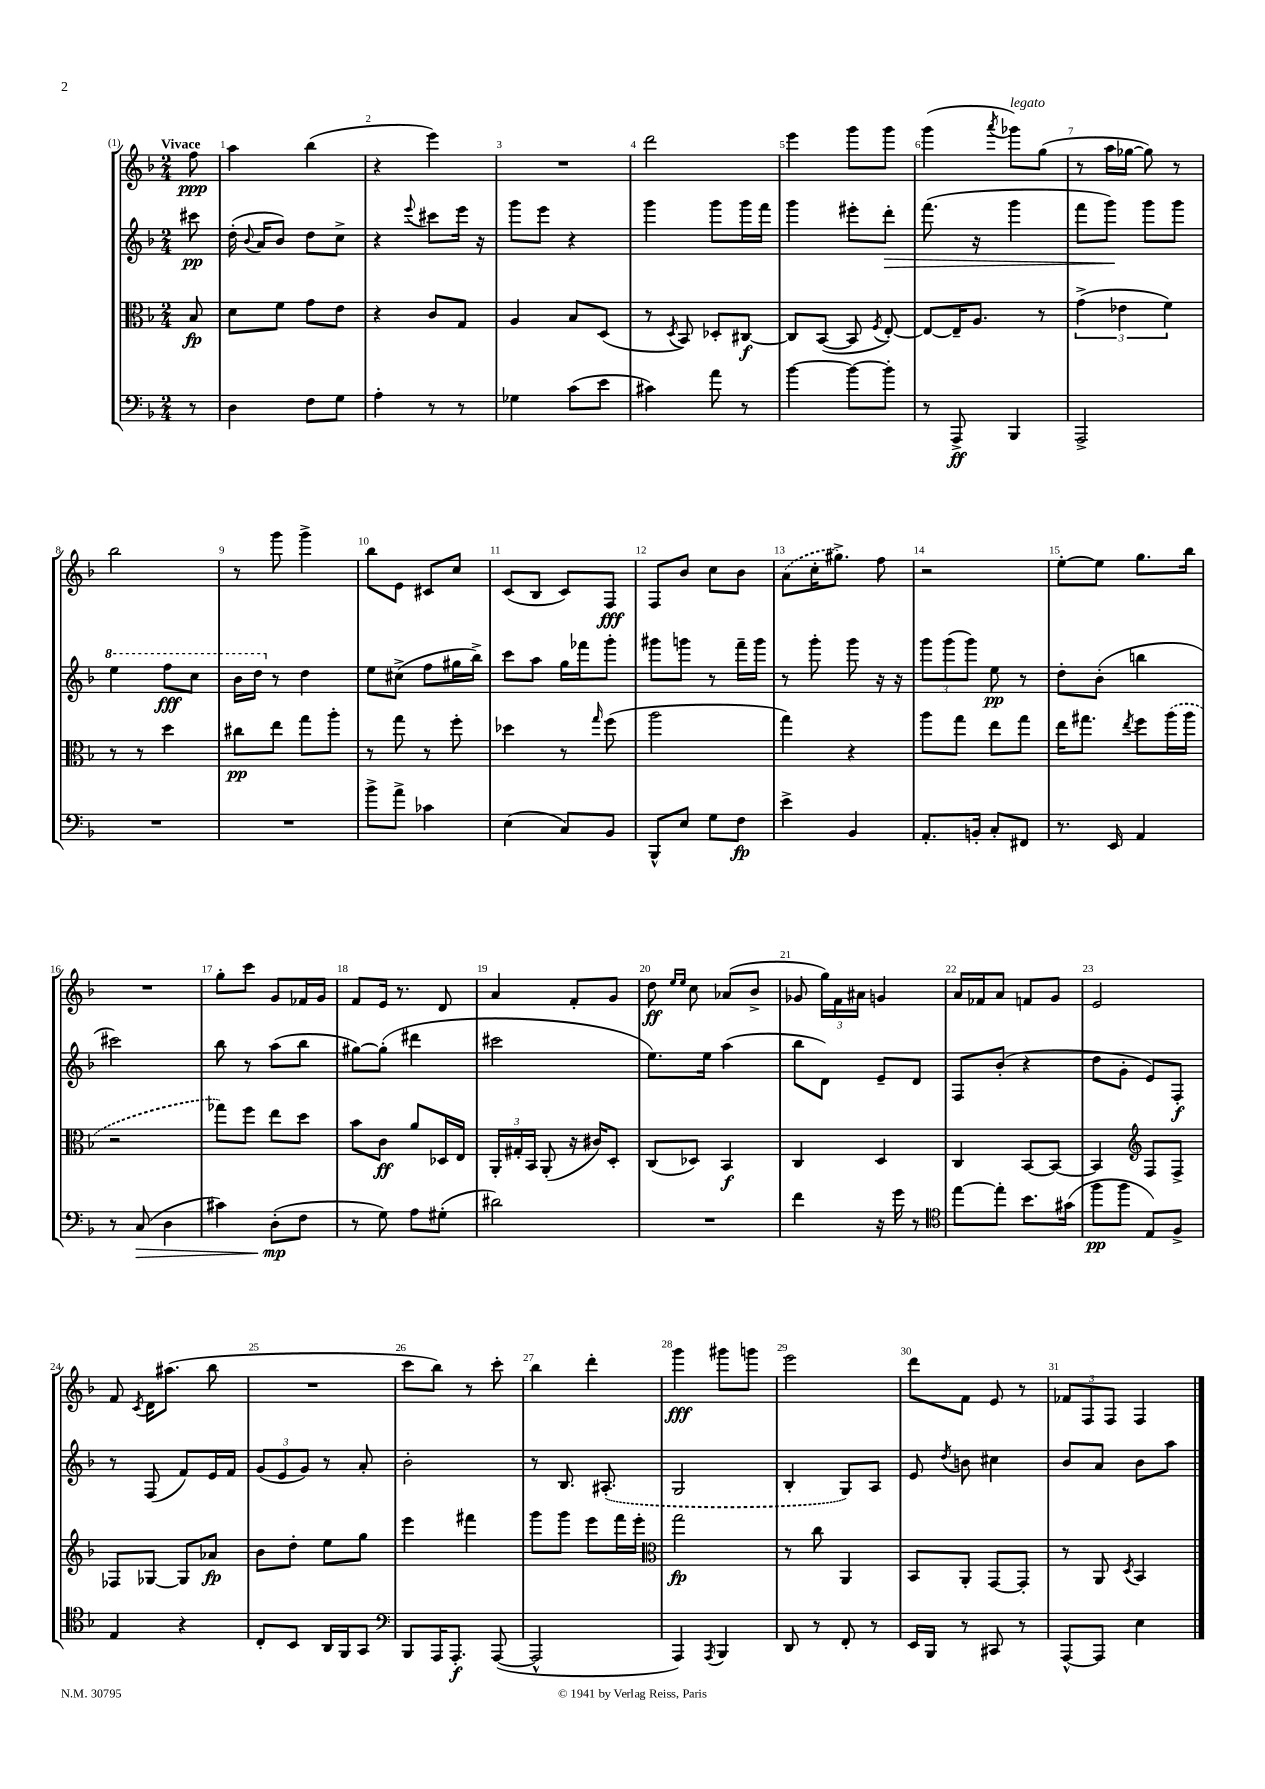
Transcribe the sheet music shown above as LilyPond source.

<<
\new StaffGroup <<
\new Staff = "s0" {
    \clef treble \key f \major \numericTimeSignature \time 2/4 \partial 8 \tempo "Vivace"
    \autoBeamOff f''8\ppp |
    a''4 bes''4( |
    r4 e'''4) |
    R2 |
    d'''2 |
    e'''4 g'''8[ g'''8] |
    g'''4( \acciaccatura { a'''8 } ges'''8[^\markup { \italic "legato" }) g''8]( |
    r8 a''16[ ges''16]~ ges''8) r8 |
    bes''2 |
    r8 g'''8 g'''4-> |
    bes''8[ e'8] cis'8[ c''8] |
    c'8[( bes8] c'8[) f8]\fff |
    f8[ bes'8] c''8[ bes'8] |
    \once \slurDashed a'8[( c''16-. gis''8.]->) f''8 |
    r2 |
    e''8[~-. e''8] g''8.[ bes''16] |
    R2 |
    g''8[-. c'''8] g'8[ fes'16 g'16] |
    f'8[ e'16] r8. d'8 |
    a'4 f'8[-. g'8] |
    d''8\ff \grace { e''16[ e''16] } c''8 aes'8[( bes'8]-> |
    ges'8 \tuplet 3/2 { g''16[) f'16 ais'16] } g'4 |
    a'16[ fes'16 a'8] f'8[ g'8] |
    e'2 |
    f'8 \acciaccatura { c'8 } d'16[ ais''8.]( bes''8 |
    R2 |
    c'''8[ bes''8]) r8 c'''8-. |
    bes''4 d'''4-. |
    g'''4\fff gis'''8[ g'''8] |
    e'''2 |
    d'''8[ f'8] e'8 r8 |
    \tuplet 3/2 { fes'8[ f8 f8] } f4 \bar "|." |
}
\new Staff = "s1" {
    \clef treble \key f \major \numericTimeSignature \time 2/4 \partial 8
    \autoBeamOff cis'''8\pp |
    d''16-.( \appoggiatura { bes'8 } a'16[ bes'8]) d''8[ c''8]-> |
    r4 \appoggiatura { e'''8 } cis'''8[ e'''16] r16 |
    g'''8[ e'''8] r4 |
    g'''4 g'''8[ g'''16 f'''16] |
    g'''4 eis'''8[-. d'''8]-.\> |
    f'''8.( r16 g'''4 |
    f'''8[ g'''8]\!) g'''8[ g'''8] |
    \ottava #1 e'''4 f'''8[\fff c'''8] |
    bes''16[ d'''16] \ottava #0 r8 d''4 |
    e''8[ cis''8]->( f''8[ gis''16 bes''16]->) |
    c'''8[ a''8] g''16[ fes'''16 g'''8]-. |
    gis'''8[ g'''8] r8 f'''16[-- g'''16] |
    r8 g'''8-. g'''8 r16 r16 |
    \tuplet 3/2 { g'''8[ g'''8( g'''8]) } e''8\pp r8 |
    d''8[-. bes'8]-.( b''4 |
    cis'''2) |
    bes''8 r8 a''8[( bes''8] |
    gis''8[~) gis''8]-.( dis'''4 |
    cis'''2 |
    e''8.[) e''16] a''4( |
    bes''8[ d'8]) e'8[-- d'8] |
    f8[ bes'8]-.( r4 |
    d''8[ g'8]-. e'8[) f8]-.\f |
    r8 f8( f'8[) e'16 f'16] |
    \tuplet 3/2 { g'8[( e'8 g'8]) } r8 a'8-. |
    bes'2-. |
    r8 bes8. \once \slurDashed ais8.-.( |
    g2 |
    bes4-. g8[) a8] |
    e'8 \acciaccatura { d''8 } b'8 cis''4 |
    bes'8[ a'8] bes'8[ a''8] \bar "|." |
}
\new Staff = "s2" {
    \clef alto \key f \major \numericTimeSignature \time 2/4 \partial 8
    \autoBeamOff bes8\fp |
    d'8[ f'8] g'8[ e'8] |
    r4 c'8[ g8] |
    a4 bes8[ d8]( |
    r8 \acciaccatura { d8 } bes,8) des8[-. cis8]~\f |
    cis8[ bes,8]~( bes,8 \acciaccatura { f8 } e8~-.) |
    e8[~ e16-- a8.] r8 |
    \tuplet 3/2 { g'4->( ees'4 f'4) } |
    r8 r8 d''4 |
    cis''8[\pp e''8] g''8[ a''8]-. |
    r8 g''8 r8 f''8-. |
    des''4 r8 \grace { g''16 } f''8( |
    a''2 |
    g''4) r4 |
    a''8[ g''8] e''8[ g''8] |
    e''16[ gis''8.] \acciaccatura { e''8 } f''8[ \once \slurDashed a''16( a''16] |
    r2 |
    ges''8[) f''8] e''8[ d''8] |
    bes'8[ c'8]\ff a'8[ des16 e16] |
    \tuplet 3/2 { a,16[-. gis16-. bes,16] } a,8-.( r16 cis'16[) d8]-. |
    c8[( des8]) bes,4\f |
    c4 d4 |
    c4 bes,8[~ bes,8]~ |
    bes,4 \clef treble f8[ f8]-> |
    fes8[ ges8]~ ges8[ aes'8]\fp |
    bes'8[ d''8]-. e''8[ g''8] |
    e'''4 fis'''4 |
    g'''8[ g'''8] e'''8[ f'''16 e'''16]-. |
    \clef alto g''2\fp |
    r8 c''8 a,4 |
    bes,8[ a,8]-. g,8[~ g,8]-. |
    r8 a,8 \acciaccatura { d8 } bes,4 \bar "|." |
}
\new Staff = "s3" {
    \clef bass \key f \major \numericTimeSignature \time 2/4 \partial 8
    \autoBeamOff r8 |
    d4 f8[ g8] |
    a4-. r8 r8 |
    ges4 c'8[( e'8] |
    cis'4) a'8 r8 |
    bes'4~ bes'8[~ bes'8]-. |
    r8 a,,8->\ff bes,,4 |
    a,,2-> |
    R2 |
    R2 |
    bes'8[-> a'8]-> ces'4 |
    e4( c8[) bes,8] |
    bes,,8[-^ e8] g8[ f8]\fp |
    e'4-> bes,4 |
    a,8.[-. b,16]-. c8[-. fis,8] |
    r8. e,16 a,4 |
    r8 c8\>( d4 |
    cis'4) d8[-.\mp\!( f8] |
    r8 g8) a8[ gis8]-.( |
    dis'2) |
    R2 |
    f'4 r16 g'16 r8 |
    \clef tenor e''8[~ e''8]-. bes'8.[ gis'16]( |
    f''8[\pp f''8] e8[) f8]-> |
    e4 r4 |
    c8[-. bes,8] a,16[ f,16 g,8] |
    \clef bass bes,,8[ a,,16 a,,8.]-.\f a,,8~( |
    a,,2-^ |
    a,,4) \acciaccatura { a,,8 } bes,,4 |
    d,8 r8 f,8-. r8 |
    e,16[ bes,,16] r8 cis,8 r8 |
    a,,8[~-^ a,,8] e4 \bar "|." |
}
>>
>>
\layout { \context { \Score \override BarNumber.break-visibility = ##(#f #t #t) barNumberVisibility = #all-bar-numbers-visible } }
